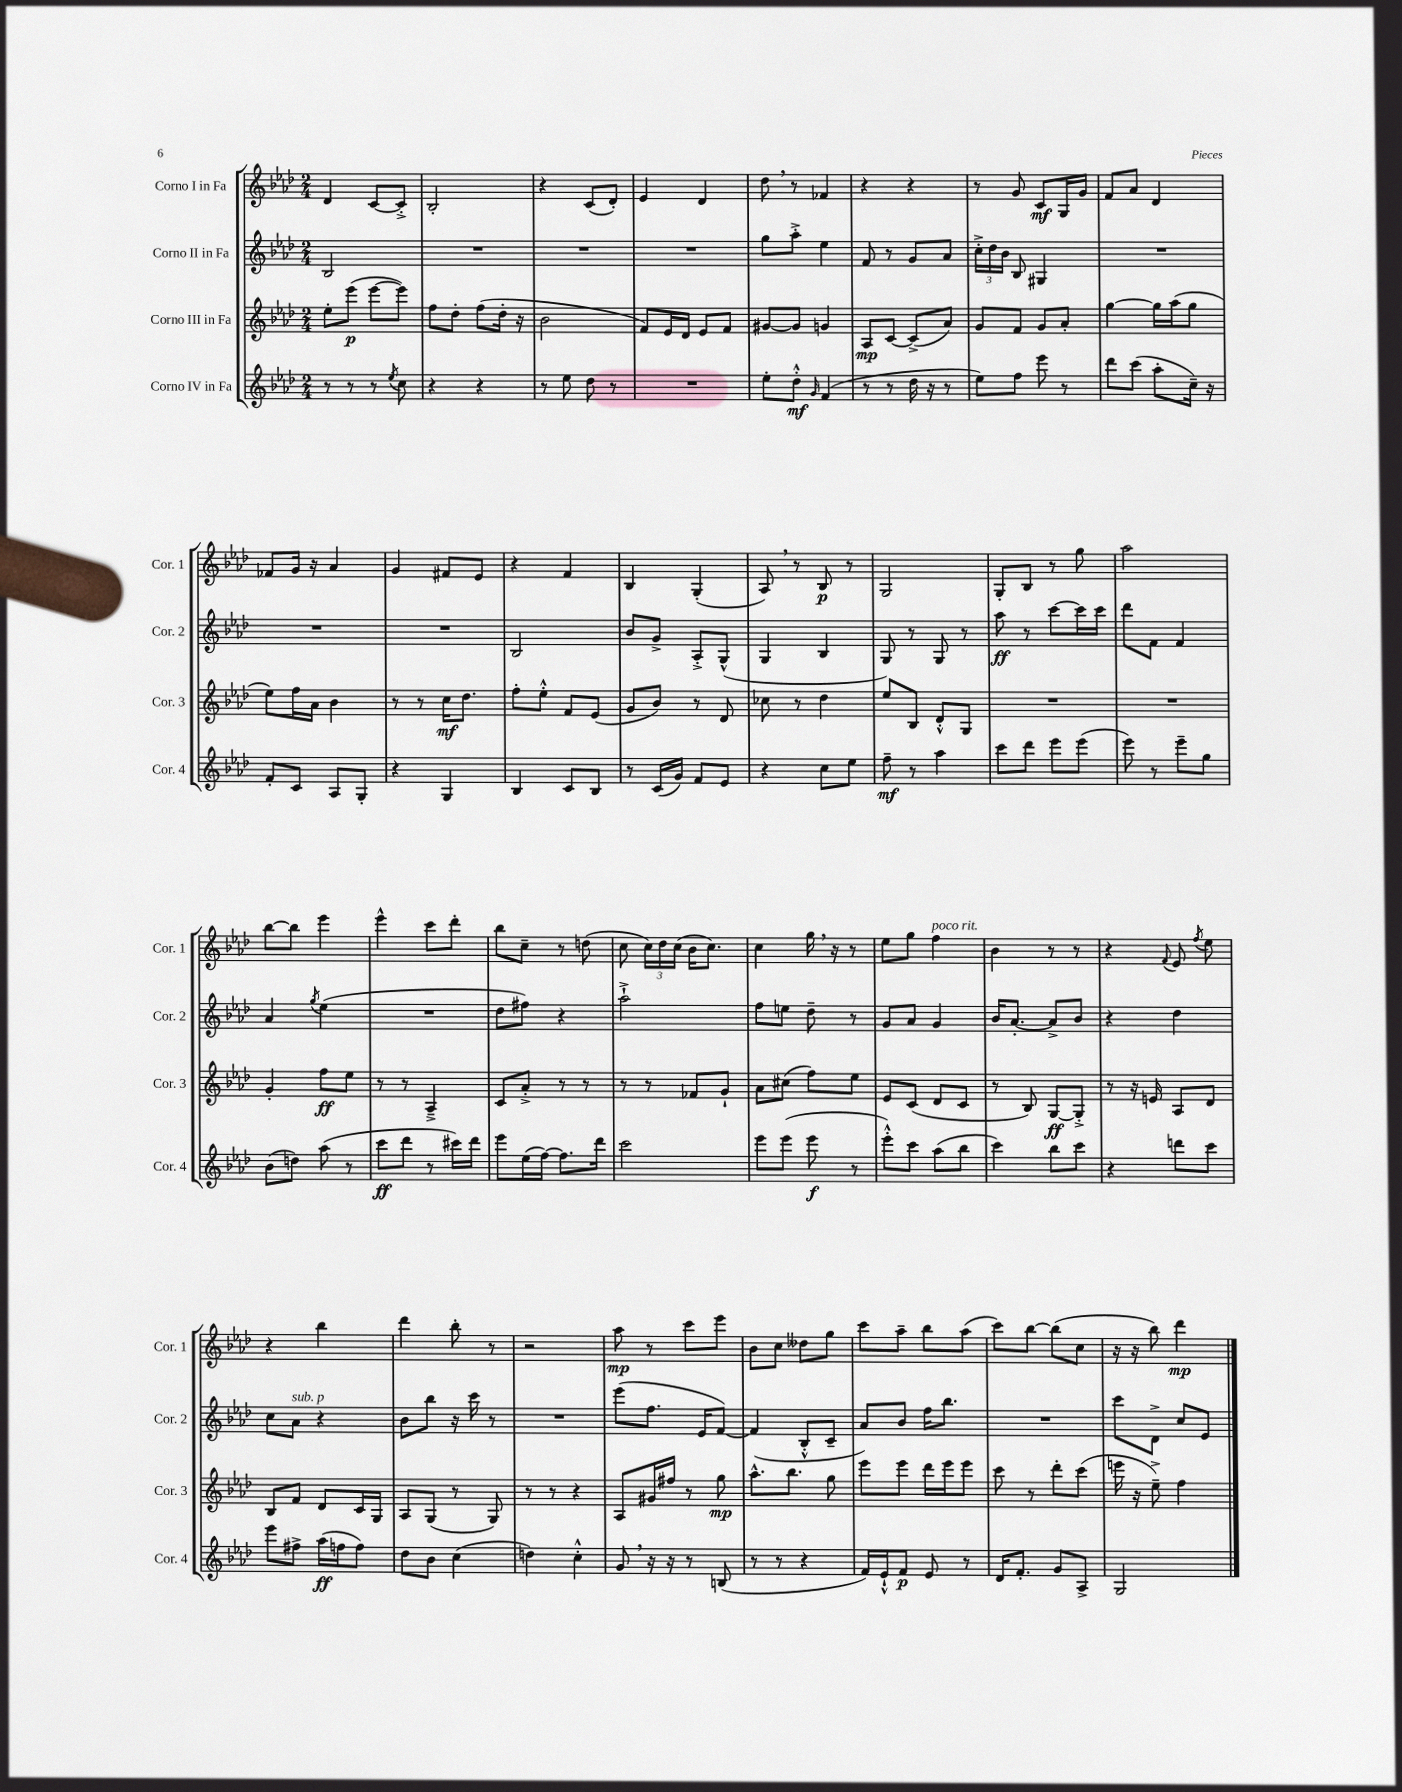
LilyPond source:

<<
\new StaffGroup <<
\new Staff = "s0" \with { instrumentName = "Corno I in Fa" shortInstrumentName = "Cor. 1" } {
    \clef treble \key aes \major \numericTimeSignature \time 2/4
    \autoBeamOff des'4 c'8[~ c'8]-.-> |
    bes2-. |
    r4 c'8[( des'8]-.) |
    ees'4 des'4 |
    des''8 \breathe r8 fes'4 |
    r4 r4 |
    r8 g'8 c'8[\mf g16 g'16] |
    f'8[ aes'8] des'4 |
    fes'8[ g'16] r16 aes'4 |
    g'4 fis'8[ ees'8] |
    r4 f'4 |
    bes4 g4-.( |
    aes8) \breathe r8 bes8\p r8 |
    g2 |
    g8[-. bes8] r8 g''8 |
    aes''2 |
    bes''8[~ bes''8] ees'''4 |
    ees'''4-^ c'''8[ des'''8]-. |
    bes''8[ c''8]-- r8 d''8( |
    c''8 \tuplet 3/2 { c''16[) des''16 c''16]( } bes'16[ c''8.]) |
    c''4 g''16 \breathe r16 r8 |
    ees''8[ g''8] f''4^\markup { \italic "poco rit." } |
    bes'4 r8 r8 |
    r4 \appoggiatura { f'8 } ees'8 \acciaccatura { f''8 } ees''8 |
    r4 bes''4 |
    des'''4 bes''8-. r8 |
    r2 |
    aes''8\mp r8 c'''8[ ees'''8] |
    bes'8[ c''8] deses''8[ g''8] |
    c'''8[ aes''8]-- bes''8[ aes''8]( |
    c'''8[) bes''8]~ bes''8[( c''8] |
    r16 r16 bes''8) des'''4\mp \bar "|." |
}
\new Staff = "s1" \with { instrumentName = "Corno II in Fa" shortInstrumentName = "Cor. 2" } {
    \clef treble \key aes \major \numericTimeSignature \time 2/4
    \autoBeamOff bes2 |
    R2 |
    R2 |
    R2 |
    g''8[ aes''8]-.-> ees''4 |
    f'8 r8 g'8[ aes'8] |
    \tuplet 3/2 { c''16[-.-> des''16 bes'16] } bes8 gis4 |
    R2 |
    R2 |
    R2 |
    bes2 |
    bes'8[ g'8]-> aes8[-.-> g8]-^( |
    g4 bes4 |
    g8) r8 g8 r8 |
    aes''8\ff r8 c'''8[~ c'''16 c'''16] |
    des'''8[ f'8] f'4 |
    aes'4 \acciaccatura { g''8 } ees''4( |
    R2 |
    des''8[ fis''8]) r4 |
    aes''2-!-> |
    f''8[ e''8] des''8-- r8 |
    g'8[ aes'8] g'4 |
    bes'16[ aes'8.]~-. aes'8[-> bes'8] |
    r4 des''4 |
    c''8[ aes'8]^\markup { \italic "sub. p" } r4 |
    bes'8[ bes''8] r16 c'''16 r8 |
    R2 |
    ees'''8[( f''8.] ees'16[ f'8]~) |
    f'4( bes8[-.-^ c'8]-- |
    aes'8[) bes'8] f''16[ bes''8.] |
    R2 |
    c'''8[ des'8]-> c''8[ ees'8] \bar "|." |
}
\new Staff = "s2" \with { instrumentName = "Corno III in Fa" shortInstrumentName = "Cor. 3" } {
    \clef treble \key aes \major \numericTimeSignature \time 2/4
    \autoBeamOff ees''8[-. ees'''8]\p( ees'''8[~ ees'''8]) |
    f''8[ des''8]-. f''8[( des''16]-. r16 |
    bes'2 |
    f'8[) ees'16 des'16] ees'8[ f'8] |
    gis'8[~ gis'8] g'4 |
    aes8[\mp c'8]~ c'8[->( aes'8]) |
    g'8[ f'8] g'8[ aes'8]-. |
    g''4~ g''16[ aes''16( g''8] |
    ees''8[) f''16 aes'16] bes'4 |
    r8 r8 c''16[\mf des''8.] |
    f''8[-. ees''8]-.-^ f'8[ ees'8]( |
    g'8[ bes'8]) r8 des'8 |
    ces''8 r8 des''4 |
    ees''8[ bes8] des'8[-.-^ g8] |
    R2 |
    R2 |
    g'4-. f''8[\ff ees''8] |
    r8 r8 aes4---> |
    c'8[ aes'8]-.-> r8 r8 |
    r8 r8 fes'8[ g'8]-! |
    aes'8[ cis''8]( f''8[) ees''8] |
    ees'8[ c'8]( des'8[ c'8] |
    r8 bes8) g8[~\ff g8]-.-> |
    r8 r16 e'16 aes8[ des'8] |
    bes8[ f'8] des'8[ c'16 g16] |
    aes8[ g8]( r8 g8) |
    r8 r8 r4 |
    aes8[ gis'16 fis''16] r8 g''8\mp |
    aes''8.[-^ bes''8.] g''8 |
    ees'''8[ ees'''8] des'''16[ ees'''16 ees'''8] |
    c'''8 r8 des'''8[-. c'''8]( |
    e'''16 r16 ees''8--->) f''4 \bar "|." |
}
\new Staff = "s3" \with { instrumentName = "Corno IV in Fa" shortInstrumentName = "Cor. 4" } {
    \clef treble \key aes \major \numericTimeSignature \time 2/4
    \autoBeamOff r8 r8 r8 \acciaccatura { ees''8 } c''8 |
    r4 r4 |
    r8 ees''8 des''8 r8 |
    R2 |
    ees''8[-. des''8]-.-^\mf \grace { g'16 } f'4( |
    r8 r8 des''16 r16 r8 |
    ees''8[) f''8] ees'''8 r8 |
    des'''8[ c'''8]( aes''8[-. c''16]--) r16 |
    f'8[-. c'8] aes8[ g8]-. |
    r4 g4 |
    bes4 c'8[ bes8] |
    r8 c'16[( g'16]) f'8[ ees'8] |
    r4 c''8[ ees''8] |
    f''8--\mf r8 aes''4 |
    c'''8[ des'''8] ees'''8[ ees'''8]( |
    ees'''8) r8 ees'''8[-- g''8] |
    bes'8[( d''8]) aes''8( r8 |
    c'''8[\ff des'''8] r8 cis'''16[) des'''16] |
    ees'''8[ ees''16( f''16]~) f''8.[ des'''16] |
    c'''2 |
    ees'''8[ ees'''8]( ees'''8\f r8 |
    ees'''8[-.-^) c'''8] aes''8[( bes''8] |
    c'''4) bes''8[ c'''8] |
    r4 d'''8[ c'''8] |
    ees'''8[ fis''8]-> aes''16[\ff( f''16 f''8]) |
    des''8[ bes'8] c''4( |
    d''4) c''4-.-^ |
    g'8 \breathe r16 r16 r8 b8( |
    r8 r8 r4 |
    f'16[) ees'16-!-^ f'8]\p ees'8 r8 |
    des'16[ f'8.]-. g'8[ aes8]-> |
    g2 \bar "|." |
}
>>
>>
\layout { \context { \Score \remove "Bar_number_engraver" } }
